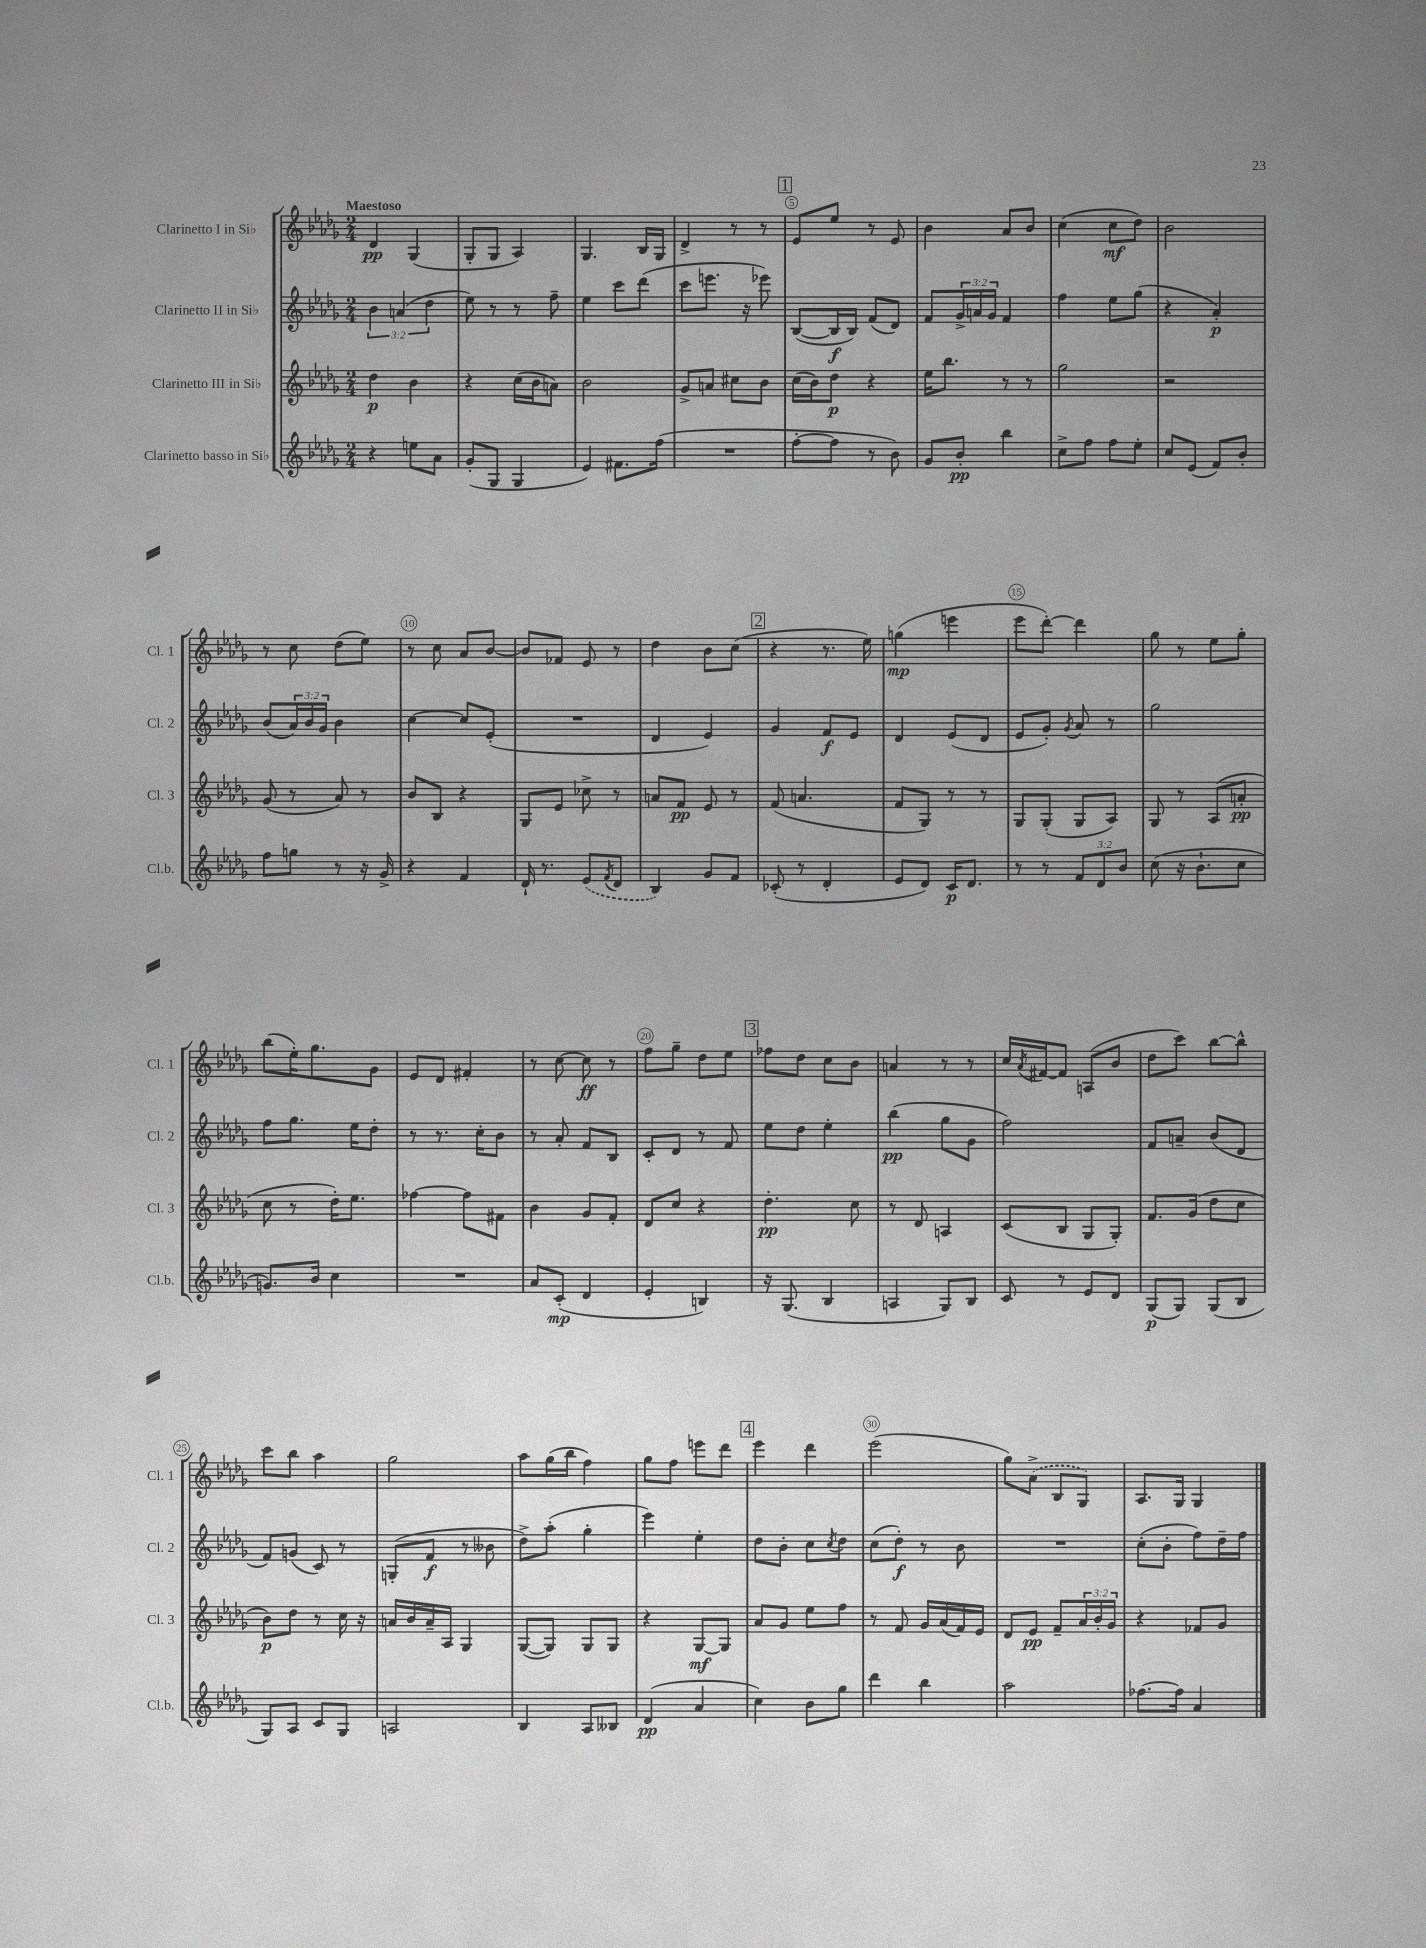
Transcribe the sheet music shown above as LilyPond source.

<<
\new StaffGroup <<
\new Staff = "s0" \with { instrumentName = "Clarinetto I in Sib" shortInstrumentName = "Cl. 1" } {
    \clef treble \key des \major \numericTimeSignature \time 2/4 \tempo "Maestoso"
    des'4\pp ges4( |
    ges8-. ges8 aes4) |
    ges4. bes16 ges16 |
    des'4-> r8 r8 |
    \mark \markup { \box "1" } ees'8 ees''8 r8 ees'8 |
    bes'4 aes'8 bes'8 |
    c''4( c''8\mf des''8) |
    bes'2 |
    r8 c''8 des''8( ees''8) |
    r8 c''8 aes'8 bes'8~ |
    bes'8 fes'8 ees'8 r8 |
    des''4 bes'8 c''8( |
    \mark \markup { \box "2" } r4 r8. ees''16) |
    g''4\mp( e'''4 |
    ees'''8 des'''8~-.) des'''4 |
    ges''8 r8 ees''8 ges''8-. |
    bes''8( ees''16-.) ges''8. ges'8 |
    ees'8 des'8 fis'4-. |
    r8 c''8~ c''8\ff r8 |
    f''8 ges''8-- des''8 ees''8 |
    \mark \markup { \box "3" } fes''8 des''8 c''8 bes'8 |
    a'4 r8 r8 |
    c''16 \acciaccatura { aes'8 } fis'16~ fis'8 a8( bes'8 |
    des''8 c'''8) bes''8~ bes''8-^ |
    c'''8 bes''8 aes''4 |
    ges''2 |
    aes''8 ges''16( bes''16 f''4) |
    ges''8 f''8 e'''8 des'''8 |
    \mark \markup { \box "4" } ees'''4 des'''4 |
    ees'''2( |
    ges''8) \once \slurDashed aes'8->( bes8 ges8) |
    aes8. ges16 ges4 \bar "|." |
}
\new Staff = "s1" \with { instrumentName = "Clarinetto II in Sib" shortInstrumentName = "Cl. 2" } {
    \clef treble \key des \major \numericTimeSignature \time 2/4 \override Staff.TupletNumber.text = #tuplet-number::calc-fraction-text
    \tuplet 3/2 { bes'4 a'4( des''4 } |
    ees''8) r8 r8 f''8-- |
    ees''4 c'''8 des'''8( |
    c'''8 e'''8. r16 ees'''8) |
    \mark \markup { \box "1" } bes8~( bes16\f bes16) f'8( des'8) |
    f'8 \tuplet 3/2 { ges'16-> a'16 ges'16 } f'4 |
    f''4 ees''8 ges''8( |
    r4 aes'4-.\p) |
    bes'8( \tuplet 3/2 { aes'16) bes'16 ges'16 } bes'4 |
    c''4~ c''8 ees'8-.( |
    R2 |
    des'4 ees'4) |
    \mark \markup { \box "2" } ges'4 f'8\f ees'8 |
    des'4 ees'8( des'8 |
    ees'8 ges'8-.) \acciaccatura { ges'8 } aes'8 r8 |
    ges''2 |
    f''8 ges''8. ees''16 des''8-. |
    r8 r8. c''16-. bes'8 |
    r8 aes'8-. f'8 bes8 |
    c'8-. des'8 r8 f'8 |
    \mark \markup { \box "3" } ees''8 des''8 ees''4-. |
    bes''4\pp( ges''8 ges'8 |
    f''2) |
    f'8 a'8-- bes'8( des'8 |
    f'8) g'8( c'8) r8 |
    g8-.( f'8\f r8 beses'8 |
    des''8->) aes''8-.( ges''4-. |
    ees'''4) ees''4-. |
    \mark \markup { \box "4" } des''8 bes'8-. c''8 \acciaccatura { c''8 } des''8 |
    c''8( des''8-.\f) r8 bes'8 |
    R2 |
    c''8-.( bes'8-. f''8) des''16-- f''16 \bar "|." |
}
\new Staff = "s2" \with { instrumentName = "Clarinetto III in Sib" shortInstrumentName = "Cl. 3" } {
    \clef treble \key des \major \numericTimeSignature \time 2/4 \override Staff.TupletNumber.text = #tuplet-number::calc-fraction-text
    des''4\p bes'4 |
    r4 c''16( bes'16 a'8) |
    bes'2 |
    ges'8-> a'8 cis''8 bes'8 |
    \mark \markup { \box "1" } c''16( bes'16) des''8\p r4 |
    ees''16 bes''8. r8 r8 |
    ges''2 |
    r2 |
    ges'8( r8 aes'8) r8 |
    bes'8 bes8 r4 |
    ges8 ees'8 ces''8-> r8 |
    a'8 f'8\pp ees'8 r8 |
    \mark \markup { \box "2" } f'8( a'4. |
    f'8 ges8) r8 r8 |
    ges8 ges8-.( ges8 aes8) |
    ges8 r8 aes8( a'8-.\pp |
    c''8 r8 des''16-.) ees''8. |
    fes''4~ fes''8 fis'8 |
    bes'4 ges'8 f'8-. |
    des'8 c''8 r4 |
    \mark \markup { \box "3" } des''4.-.\pp c''8 |
    r8 des'8 a4 |
    c'8( bes8 ges8 ges8-.) |
    f'8. ges'16( des''8 c''8 |
    bes'8\p) des''8 r8 c''16 r16 |
    a'16 bes'16 a'16-- aes16 ges4 |
    ges8~( ges8) ges8 ges8 |
    r4 ges8~\mf ges8 |
    \mark \markup { \box "4" } aes'8 ges'8 ees''8 f''8 |
    r8 f'8 ges'16 aes'16( f'16) ees'16 |
    des'8 ees'8\pp f'8-- \tuplet 3/2 { aes'16 bes'16-. ges'16 } |
    r4 fes'8 ges'8 \bar "|." |
}
\new Staff = "s3" \with { instrumentName = "Clarinetto basso in Sib" shortInstrumentName = "Cl.b." } {
    \clef treble \key des \major \numericTimeSignature \time 2/4 \override Staff.TupletNumber.text = #tuplet-number::calc-fraction-text
    r4 e''8 aes'8 |
    ges'8-.( ges8 ges4 |
    ees'4) fis'8. f''16( |
    R2 |
    \mark \markup { \box "1" } f''8~-. f''8 r8 bes'8) |
    ges'8 bes'8-.\pp bes''4 |
    c''8-> f''8 f''8 ees''8-. |
    c''8 ees'8( f'8) bes'8-. |
    f''8 g''8 r8 r16 ges'16-> |
    r4 f'4 |
    des'16-! r8. \once \slurDashed ees'8( \acciaccatura { f'8 } des'8 |
    bes4) ges'8 f'8 |
    \mark \markup { \box "2" } ces'8-.( r8 des'4-. |
    ees'8 des'8) c'16\p des'8. |
    r8 r8 \tuplet 3/2 { f'8 des'8 bes'8 } |
    c''8( r16 bes'8.-! c''8 |
    g'8.) bes'16 c''4 |
    R2 |
    aes'8 c'8-.\mp( des'4 |
    ees'4-. b4) |
    \mark \markup { \box "3" } r16 ges8.( bes4 |
    a4 ges8) bes8 |
    c'8 r8 ees'8 des'8 |
    ges8\p( ges8) ges8( bes8 |
    ges8) aes8 c'8 ges8 |
    a2 |
    bes4 aes8 beses8 |
    des'4\pp( aes'4 |
    \mark \markup { \box "4" } c''4) bes'8 ges''8 |
    des'''4 bes''4 |
    aes''2 |
    fes''8.~ fes''16 aes'4 \bar "|." |
}
>>
>>
\layout { \context { \Score \override BarNumber.break-visibility = ##(#f #t #t) barNumberVisibility = #(every-nth-bar-number-visible 5) \override BarNumber.stencil = #(make-stencil-circler 0.1 0.3 ly:text-interface::print) } }
